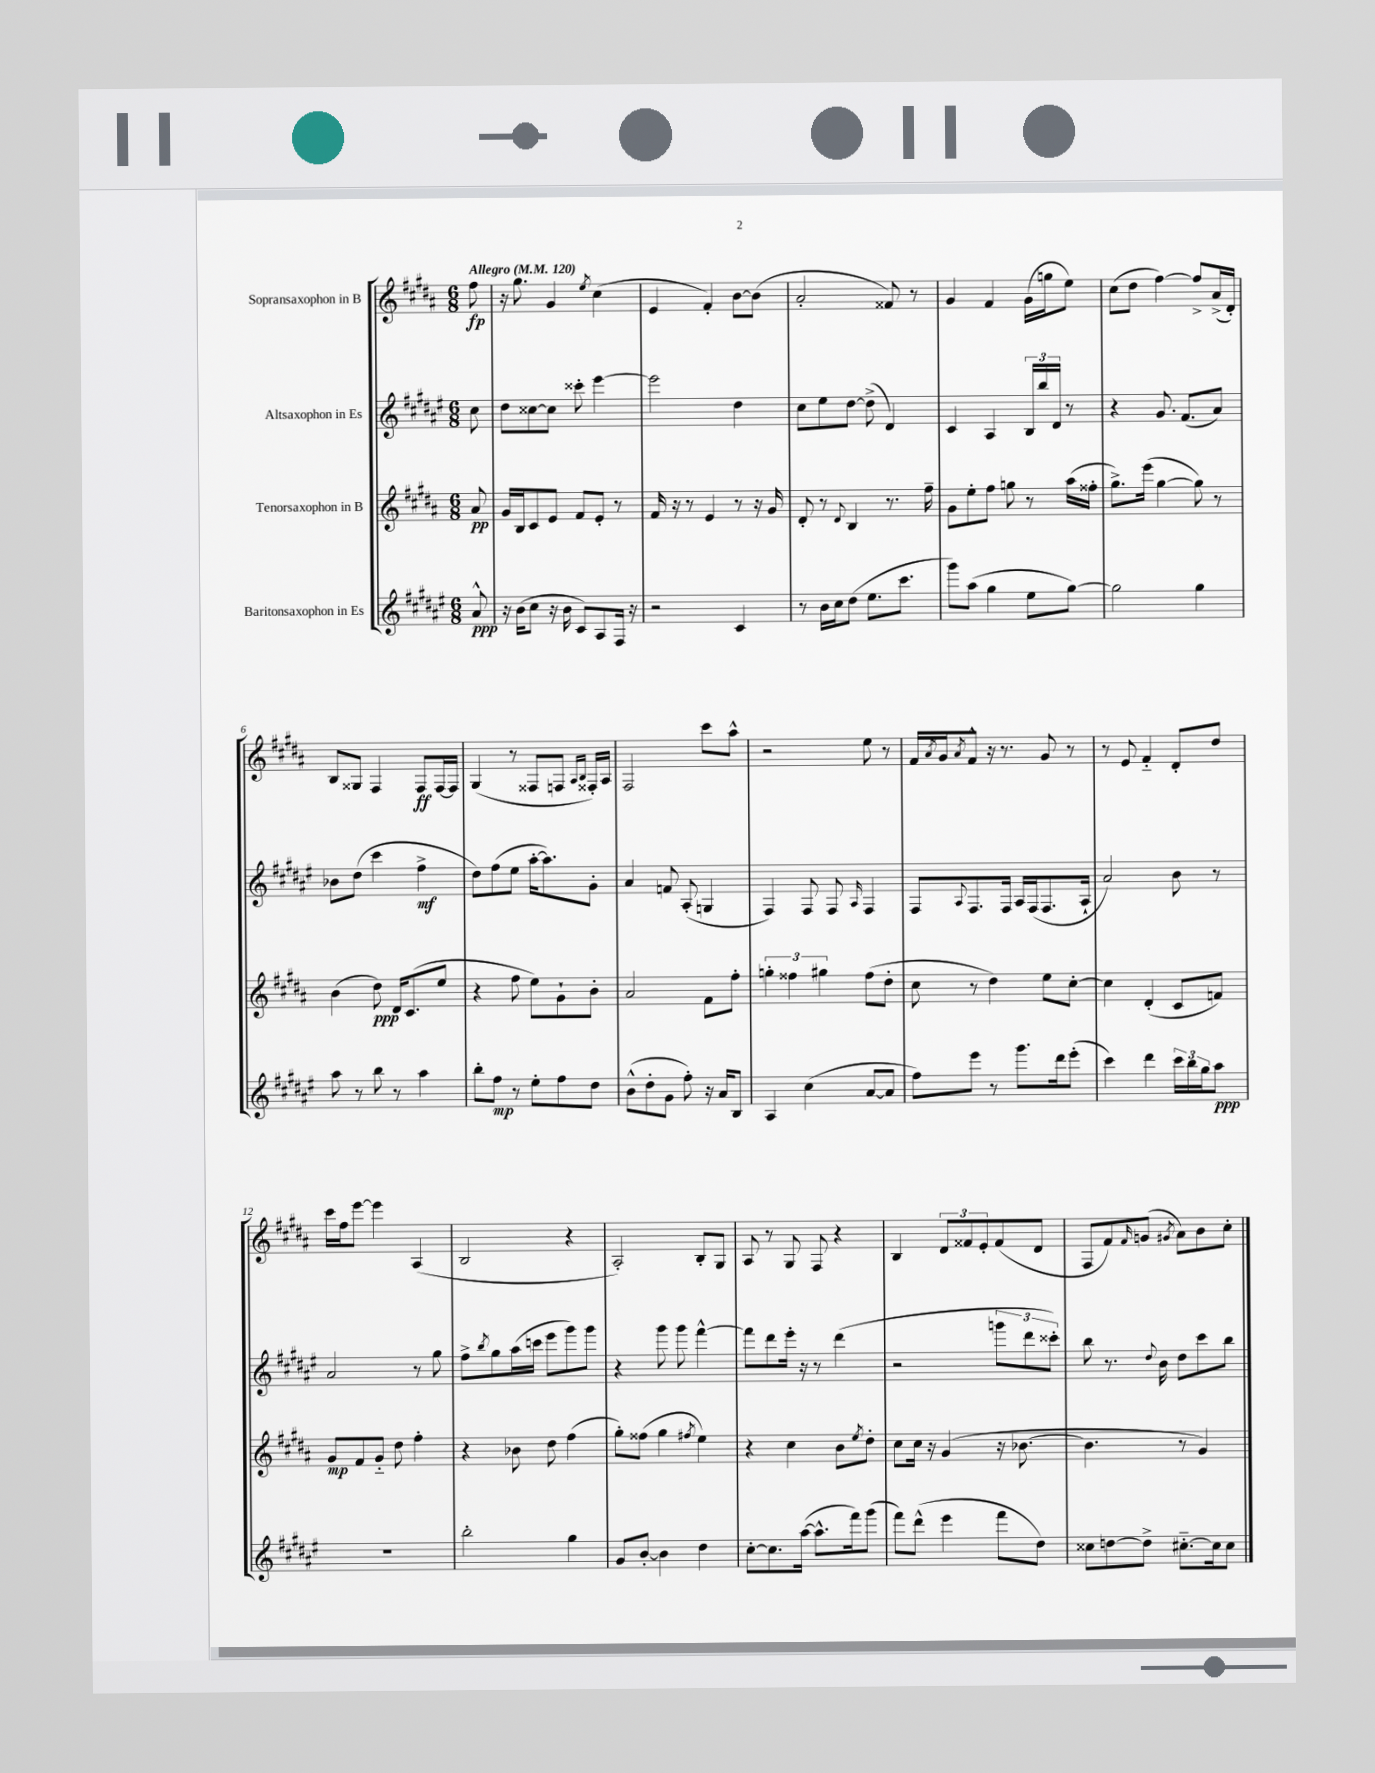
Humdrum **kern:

**kern	**dynam	**kern	**dynam	**kern	**dynam	**kern	**dynam
*part4	*part4	*part3	*part3	*part2	*part2	*part1	*part1
*staff4	*staff4	*staff3	*staff3	*staff2	*staff2	*staff1	*staff1
*I"Baritonsaxophon in Es	*	*I"Tenorsaxophon in B	*	*I"Altsaxophon in Es	*	*I"Sopransaxophon in B	*
*clefG2	*	*clefG2	*	*clefG2	*	*clefG2	*
*k[f#c#g#d#a#e#]	*	*k[f#c#g#d#a#]	*	*k[f#c#g#d#a#e#]	*	*k[f#c#g#d#a#]	*
*M6/8	*	*M6/8	*	*M6/8	*	*M6/8	*
*MM120	*	*MM120	*	*MM120	*	*MM120	*
=	=	=	=	=	=	=	=
!	!	!	!	!	!	!LO:TX:a:B:t=Allegro	!
8a#^^/	ppp	8a#/	pp	8cc#\	.	8ff#\	fp
=1	=1	=1	=1	=1	=1	=1	=1
16r	.	16g#/LL	.	8dd#\L	.	16r	.
(16b\KL	.	16B/J	.	.	.	8.gg#\	.
8cc#\J	.	8c#/	.	[8cc##X\	.	.	.
16r	.	8e/J	.	8cc##\J]	.	4g#/	.
16b\	.	.	.	.	.	.	.
8c#/L)	.	8f#/L	.	8ccc##X'\	.	.	.
.	.	.	.	.	.	8qee/	.
8A#/	.	8e'/J	.	[4eee#\	.	(4cc#\	.
16F#/Jk	.	8r	.	.	.	.	.
16r	.	.	.	.	.	.	.
=2	=2	=2	=2	=2	=2	=2	=2
2r	.	16f#/	.	2eee#\]	.	4e/	.
.	.	16r	.	.	.	.	.
.	.	8r	.	.	.	.	.
.	.	4e/	.	.	.	4f#'/)	.
4c#/	.	8r	.	4dd#\	.	[8b\L	.
.	.	16r	.	.	.	(8b\J]	.
.	.	16g#/	.	.	.	.	.
=3	=3	=3	=3	=3	=3	=3	=3
8r	.	8d#'/	.	8cc#\L	.	2a#'/	.
16b\LL	.	8r	.	8ee#\	.	.	.
16cc#\J	.	.	.	.	.	.	.
.	.	8qqd#/	.	.	.	.	.
(8dd#\J	.	4B/	.	[8dd#\J	.	.	.
8.ee#\L	.	.	.	(8dd#^\]	.	.	.
.	.	8.r	.	4d#/)	.	8f##X/)	.
8.ccc#\J	.	.	.	.	.	.	.
.	.	.	.	.	.	8r	.
.	.	16ff#~\	.	.	.	.	.
=4	=4	=4	=4	=4	=4	=4	=4
8ggg#\L)	.	8g#\L	.	4c#/	.	4g#/	.
(8aa#\J	.	8ee'\	.	.	.	.	.
4gg#\	.	8ff#\J	.	4A#/	.	4f#/	.
.	.	8ggn\	.	.	.	.	.
8ee#\L	.	8r	.	24B/LL	.	(16g#\LL	.
.	.	.	.	24bb/	.	.	.
.	.	.	.	.	.	16ggn\J	.
.	.	.	.	24d#/JJ	.	.	.
[8gg#\J)	.	(16aa#\LL	.	8r	.	8ee\J)	.
.	.	16ff##X'\JJ	.	.	.	.	.
=5	=5	=5	=5	=5	=5	=5	=5
2gg#\]	.	8.gg#^\L)	.	4r	.	(8cc#\L	.
.	.	.	.	.	.	8dd#\J	.
.	.	(16eee\Jk	.	.	.	.	.
.	.	[4gg#\	.	8.g#/	.	[4ff#\)	.
.	.	.	.	(8.f#/L	.	.	.
4gg#\	.	8gg#\])	.	.	.	8ff#^/L]	.
.	.	8r	.	8a#/J)	.	(16a#^/L	.
.	.	.	.	.	.	16d#'/JJ)	.
!!LO:LB:g=z
=6	=6	=6	=6	=6	=6	=6	=6
8aa#\	.	(4b\	.	8b-X\L	.	8B/L	.
8r	.	.	.	(8dd#\J	.	8G##X/J	.
8bb\	.	8dd#\)	ppp	4ccc#\	.	4F#/	.
8r	.	16d#/KL	.	.	.	.	.
.	.	(8.c#/	.	.	.	.	.
4aa#\	.	.	.	4ff#^\	mf	8F#/L	ff
.	.	8ee/J	.	.	.	[16F#/L	.
.	.	.	.	.	.	16F#/JJ]	.
=7	=7	=7	=7	=7	=7	=7	=7
8bb'\L	.	4r	.	8dd#\L)	.	(4G#/	.
8ff#\J	mp	.	.	(8ff#\	.	.	.
8r	.	8ff#\	.	8ee#\J	.	8r	.
8ee#'\L	.	8ee\L)	.	[16aa#'\KL	.	8F##X/L	.
.	.	.	.	8.aa#\])	.	.	.
8ff#\	.	8g#`\	.	.	.	8Fn/J	.
.	.	.	.	.	.	16qqA#/LL	.
.	.	.	.	.	.	16qqB/JJ	.
8dd#\J	.	8b'\J	.	8g#'\J	.	16F##X'/LL)	.
.	.	.	.	.	.	16A#/JJ	.
=8	=8	=8	=8	=8	=8	=8	=8
(8b^^\L	.	2a#/	.	4a#/	.	2F#/	.
8dd#'\	.	.	.	.	.	.	.
8g#\J	.	.	.	8fn/	.	.	.
8ff#'\)	.	.	.	(8A#'/	.	.	.
16r	.	8f#\L	.	4Gn/	.	8ccc#\L	.
16a#/KL	.	.	.	.	.	.	.
8B/J	.	8ff#'\J	.	.	.	8aa#^^\J	.
=9	=9	=9	=9	=9	=9	=9	=9
4A#/	.	6ggn'\	.	4F#/)	.	2r	.
.	.	6ff##X\	.	.	.	.	.
(4cc#\	.	.	.	8F#/	.	.	.
.	.	6gg#X\	.	.	.	.	.
.	.	.	.	8F#/	.	.	.
.	.	.	.	16qqA#/	.	.	.
[8a#/L	.	(8ff##\L	.	4F#/	.	8ee\	.
8a#/J]	.	8dd#'\J	.	.	.	8r	.
=10	=10	=10	=10	=10	=10	=10	=10
8ff#\L)	.	8cc#\	.	8F#/L	.	16f#/LL	.
.	.	.	.	.	.	8qa#/	.
.	.	.	.	.	.	16g#/J	.
.	.	.	.	8qqA#/	.	8qa#/	.
8eee#\J	.	8r	.	8.F#/	.	8f#^^/J	.
8r	.	4dd#\)	.	.	.	16r	.
.	.	.	.	16F#/Jk	.	8.r	.
8.ggg#\L	.	.	.	16A#/LL	.	.	.
.	.	.	.	(16F#/J	.	.	.
.	.	8ee\L	.	8.F#/	.	8g#/	.
16ddd#\k	.	.	.	.	.	.	.
(8eee#'\J	.	[8cc#'\J	.	.	.	8r	.
.	.	.	.	16A#`/Jk	.	.	.
=11	=11	=11	=11	=11	=11	=11	=11
4ccc#\)	.	4cc#\]	.	2a#/)	.	8r	.
.	.	.	.	.	.	8e/	.
4ddd#\	.	(4d#'/	.	.	.	4f#/	.
24ccc#\LL	.	8c#/L	.	8b\	.	8d#'/L	.
24bb\	.	.	.	.	.	.	.
24gg#\J	.	.	.	.	.	.	.
8aa#\J	ppp	8fn/J)	.	8r	.	8dd#/J	.
!!LO:LB:g=z
=12	=12	=12	=12	=12	=12	=12	=12
2.r	.	8g#/L	mp	2a#/	.	16ccc#\LL	.
.	.	.	.	.	.	16ff#\J	.
.	.	8f#/	.	.	.	[8eee\J	.
.	.	8g#/J	.	.	.	4eee\]	.
.	.	8dd#\	.	.	.	.	.
.	.	4ff#'\	.	8r	.	(4A#/	.
.	.	.	.	8gg#\	.	.	.
=13	=13	=13	=13	=13	=13	=13	=13
2bb'\	.	4r	.	8ff#^\L	.	2B/	.
.	.	.	.	8qbb/	.	.	.
.	.	.	.	8gg#\	.	.	.
.	.	8b-X\	.	(16aa#\L	.	.	.
.	.	.	.	16cccn\JJ	.	.	.
.	.	8dd#\	.	8eee#\L	.	.	.
4gg#\	.	(4ff#\	.	8ggg#\)	.	4r	.
.	.	.	.	8ggg#\J	.	.	.
=14	=14	=14	=14	=14	=14	=14	=14
8g#/L	.	8gg#'\L)	.	4r	.	2A#'/)	.
[8b'/J	.	(8ff##X\J	.	.	.	.	.
4b\]	.	4gg#\	.	8ggg#\	.	.	.
.	.	.	.	8ggg#\	.	.	.
.	.	8qff#X/	.	.	.	.	.
4dd#\	.	4ee\)	.	[4fff#^^\	.	8B'/L	.
.	.	.	.	.	.	8G#/J	.
=15	=15	=15	=15	=15	=15	=15	=15
[8cc#'\L	.	4r	.	8fff#\L]	.	8A#/	.
8.cc#\]	.	.	.	8ddd#\	.	8r	.
.	.	4cc#\	.	16eee#'\Jk	.	8G#/	.
([16aa#\Jk	.	.	.	16r	.	.	.
8.aa#^^\L]	.	.	.	8r	.	8F#/	.
.	.	8b\L	.	(4ddd#\	.	4r	.
16fff#\k)	.	.	.	.	.	.	.
.	.	8qee/	.	.	.	.	.
(8ggg#\J	.	8dd#'\J	.	.	.	.	.
=16	=16	=16	=16	=16	=16	=16	=16
8fff#\L)	.	8cc#\L	.	2r	.	4B/	.
(8ddd#^^\J	.	16cc#\Jk	.	.	.	.	.
.	.	16r	.	.	.	.	.
4eee#\	.	(4g#/	.	.	.	12d#/L	.
.	.	.	.	.	.	12f##X/	.
.	.	.	.	.	.	12e'/	.
8fff#\L	.	16r	.	12gggn\L	.	(8f##/	.
.	.	[8.b-X\	.	.	.	.	.
.	.	.	.	12ddd#\	.	.	.
8dd#\J)	.	.	.	.	.	8d#/J	.
.	.	.	.	12ccc##X'\J)	.	.	.
=17	=17	=17	=17	=17	=17	=17	=17
8cc##X\L	.	4.b-\]	.	8bb\	.	8F#/L	.
[8ddn\	.	.	.	8.r	.	8f#/)	.
.	.	.	.	.	.	16qqf#/	.
8dd^\J]	.	.	.	.	.	(8gn/J	.
.	.	.	.	8qqdd#/	.	.	.
.	.	.	.	16b\	.	.	.
.	.	.	.	.	.	8qg#X/	.
[8.cc#X\L	.	8r	.	8dd#\L	.	8a#\L)	.
.	.	4g#/)	.	8ccc#\	.	8b\	.
16cc#\k]	.	.	.	.	.	.	.
8cc#\J	.	.	.	8bb\J	.	8cc#'\J	.
==	==	==	==	==	==	==	==
*-	*-	*-	*-	*-	*-	*-	*-
